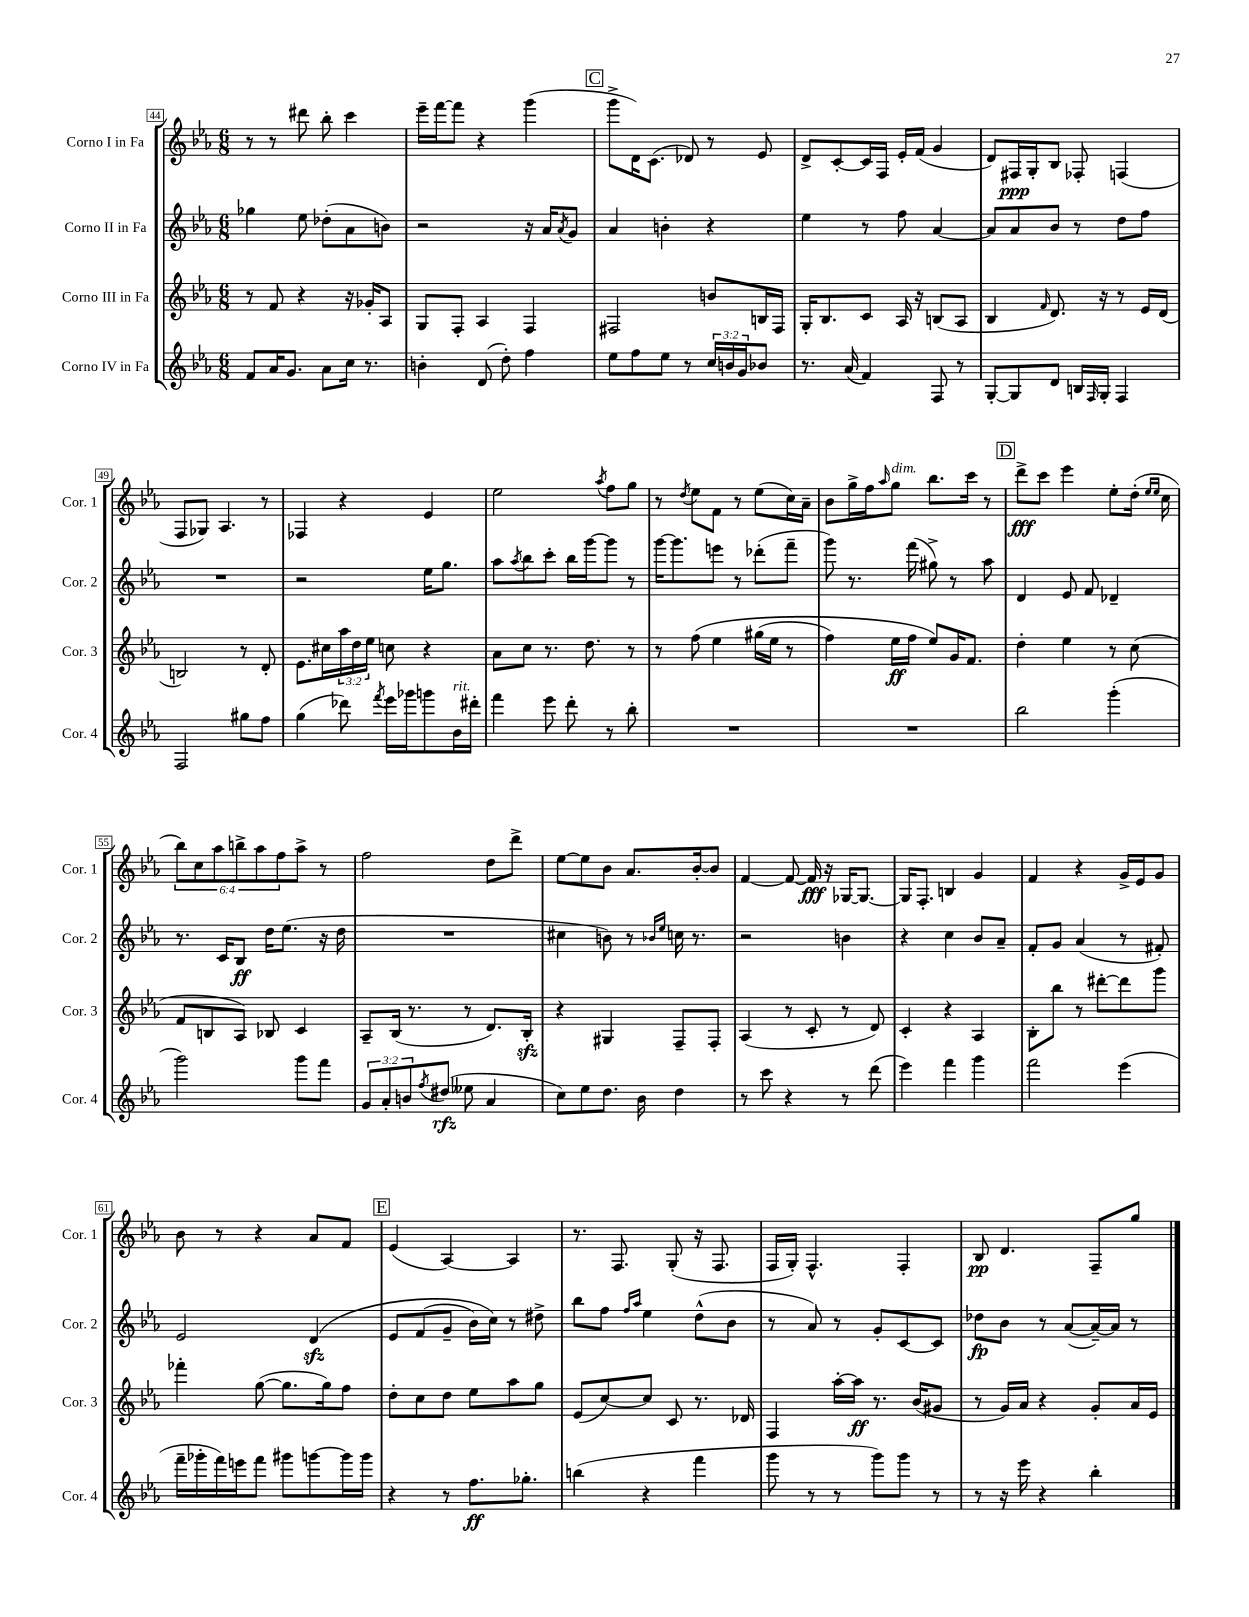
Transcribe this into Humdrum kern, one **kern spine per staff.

**kern	**kern	**kern	**kern
*staff4	*staff3	*staff2	*staff1
*clefG2	*clefG2	*clefG2	*clefG2
*k[b-e-a-]	*k[b-e-a-]	*k[b-e-a-]	*k[b-e-a-]
*M6/8	*M6/8	*M6/8	*M6/8
8f/L	8r	4gg-\	8r
16a-/K	8f/	.	8r
8.g/J	.	.	.
.	4r	8ee-\	8ddd#\
8a-\L	.	(8dd-'\L	8bb-'\
16cc\Jk	16r	8a-\	4ccc\
8.r	16g-'/LK	.	.
.	8A-/J	8b\J)	.
=	=	=	=
4b'\	8G/L	2r	16eee-~\LL
.	.	.	[16fff\J
.	8F'/J	.	8fff\]J
(8d/	4A-/	.	4r
8dd'\)	.	.	.
4ff\	4F/	16r	(4ggg\
.	.	16a-/LK	.
.	.	8qa-/	.
.	.	8g/J	.
=	=	=	=
8ee-\L	2F#/	4a-/	8ggg^\L
8ff\	.	.	16d\K)
.	.	.	(8.c\J
8ee-\J	.	4b'\	.
8r	.	.	8d-/)
24cc/LL	8b/L	4r	8r
24b/	.	.	.
24g/J	.	.	.
8b-/J	16B/L	.	8e-/
.	16F#/JJ	.	.
=	=	=	=
8.r	16G'/LK	4ee-\	8d^/L
.	8.B-/	.	.
.	.	.	[8c'/
(16a-/	.	.	.
4f/)	8c/J	8r	16c/]L
.	.	.	16F/JJ
.	16A-/	8ff\	16e-'/LL
.	16r	.	(16f/JJ
8F/	(8B/L	[4a-/	4g/
8r	8A-/J	.	.
=	=	=	=
[8G'/L	4B-/	8a-/]L	8d/L)
8G/]	.	8a-/	16F#/L
.	.	.	16G'/J
.	16qqf/	.	.
8d/J	8.d/)	8b-/J	8B-/J
16B/LL	.	8r	8F-'/
16qqF/	.	.	.
16G'/JJ	16r	.	.
4F/	8r	8dd\L	(4F/
.	16e-/LL	8ff\J	.
.	(16d/JJ	.	.
=	=	=	=
2F/	2B/)	2.r	8F/L
.	.	.	8G-/J)
.	.	.	4.A-/
8gg#\L	8r	.	.
8ff\J	8d'/	.	8r
=	=	=	=
(4gg\	8.e-\L	2r	4F-/
.	16cc#\L	.	.
8ddd-\)	24aa-\	.	4r
.	24dd\	.	.
.	24ee-\JJ	.	.
8qfff/	.	.	.
16eee-\LL	8cc\	.	.
16ggg-\J	.	.	.
8ggg\	4r	16ee-\LK	4e-/
.	.	8.gg\J	.
16b-\L	.	.	.
16ddd#'\JJ	.	.	.
=	=	=	=
4fff\	8a-\L	8aa-\L	2ee-\
.	.	8qaa-/	.
.	8cc\J	8bb-\	.
8eee-\	8.r	8ccc'\J	.
8ddd'\	.	16bb-\LL	.
.	8.dd\	[16ggg\J	.
.	.	.	8qaa-/
8r	.	8ggg\]J	8ff\L
8bb-'\	8r	8r	8gg\J
=	=	=	=
2.r	8r	[16ggg\LK	8r
.	.	8.ggg\]	.
.	.	.	8qdd/
.	&(8ff\	.	8ee-\L
.	4ee-\	8eee\J	8f\J
.	.	8r	8r
.	(16gg#\LL	(8ddd-'\L	(8ee-\L
.	16ee-\JJ	.	.
.	8r	8fff~\J	16cc\L)
.	.	.	16a-~\JJ
=	=	=	=
2.r	4ff\)	8ggg\)	8b-\L
.	.	8.r	16gg^\L
.	.	.	16ff\J
.	.	.	16qqaa-/
.	16ee-\LL	.	8gg\J
.	16ff\JJ	(16fff\	.
.	8ee-/L&)	8gg#^\)	8.bb-\L
.	16g/K	8r	.
.	8.f/J	.	16ccc\Jk
.	.	8aa-\	8r
=	=	=	=
2bb-\	4dd'\	4d/	8ddd^\L
.	.	.	8ccc\J
.	4ee-\	8e-/	4eee-\
.	.	8f/	.
(4ggg'\	8r	4d-~/	8ee-'\L
.	(8cc\	.	(16dd'\Jk
.	.	.	16qqee-/LL
.	.	.	16qqee-/JJ
.	.	.	16cc\
=	=	=	=
2ggg\)	8f/L	8.r	12bb-\L)
.	.	.	12cc\
.	8B/	.	.
.	.	.	12aa-\
.	.	16c/LK	.
.	8A-/J)	8B-/J	12bb^\
.	.	.	12aa-\
.	8B-/	16dd\LK	.
.	.	.	12ff\
.	.	(8.ee-\J	.
8ggg\L	4c/	.	8aa-^\J
8fff\J	.	16r	8r
.	.	16dd\	.
=	=	=	=
12g/L	8A-~/L	2.r	2ff\
12a-'/	.	.	.
.	(16B-/Jk	.	.
12b/	.	.	.
.	8.r	.	.
8qff/	.	.	.
(8dd#/J	.	.	.
8ee--\	8r	.	.
4a-/	8.d/L)	.	8dd\L
.	.	.	8ddd^\J
.	16B-'/Jk	.	.
=	=	=	=
8cc\L)	4r	4cc#\	[8ee-\L
8ee-\	.	.	8ee-\]
8.dd\J	4G#/	8b\)	8b-\J
.	.	8r	8.a-/L
16b-\	.	.	.
.	.	16qqb-/LL	.
.	.	16qqee-/JJ	.
4dd\	8F~/L	16cc\	.
.	.	8.r	[16b-'/k
.	8F'/J	.	8b-/]J
=	=	=	=
8r	(4A-/	2r	[4f/
8ccc\	.	.	.
4r	8r	.	8f/_
.	8c'/	.	16f/]
.	.	.	16r
8r	8r	4b\	[16G-/LK
.	.	.	8.G-/_J
(8ddd\	8d/)	.	.
=	=	=	=
4eee-\)	4c'/	4r	16G-/]LK
.	.	.	8.F'/J
4fff\	4r	4cc\	4B/
4ggg\	4A-/	8b-/L	4g/
.	.	8a-~/J	.
=	=	=	=
2fff\	8B-'\L	8f'/L	4f/
.	8bb-\J	8g/J	.
.	8r	(4a-/	4r
.	[8ddd#'\L	.	.
(4eee-\	8ddd#\]	8r	16g^/LL
.	.	.	16e-/J
.	8ggg\J	8f#'/)	8g/J
=	=	=	=
16fff~\LL	4fff-'\	2e-/	8b-\
16ggg-'\	.	.	.
16fff\)	.	.	8r
16eee\J	.	.	.
8fff\J	([8gg\	.	4r
8ggg#\L	8.gg\]L	.	.
[8ggg\	.	&(4d/	8a-/L
.	16gg\k)	.	.
16ggg\]L	8ff\J	.	8f/J
16ggg\JJ	.	.	.
=	=	=	=
4r	8dd'\L	8e-/L	(4e-/
.	8cc\	(8f/	.
8r	8dd\J	8g~/J	[4A-/)
8.ff\L	8ee-\L	16b-\LL)	.
.	.	16cc\JJ&)	.
.	8aa-\	8r	4A-/]
8.gg-'\J	.	.	.
.	8gg\J	8dd#^\	.
=	=	=	=
(4bb\	(8e-/L	8bb-\L	8.r
.	[8cc/)	8ff\J	.
.	.	.	8.F/
.	.	16qqff/LL	.
.	.	16qqaa-/JJ	.
4r	8cc/]J	4ee-\	.
.	8c/	.	(8G'/
4fff\	8.r	(8dd^^\L	16r
.	.	.	8.F/
.	.	8b-\J	.
.	16d-/	.	.
=	=	=	=
8ggg\	4F/	8r	16F/LL
.	.	.	16G'/JJ)
8r	.	8a-/)	4.F^^/
8r	[16aa-'\LL	8r	.
.	16aa-\]JJ	.	.
8ggg\L)	8.r	8g'/L	.
8ggg\J	.	[8c/	4F'/
.	(16b-/LK	.	.
8r	8g#/J	8c/]J	.
=	=	=	=
8r	8r	8dd-\L	8B-/
16r	16g/LL)	8b-\J	4.d/
16eee-\	16a-/JJ	.	.
4r	4r	8r	.
.	.	([8a-/L	.
4bb-'\	8g'/L	16a-~/_L)	8F~/L
.	.	16a-/]JJ	.
.	16a-/L	8r	8gg/J
.	16e-/JJ	.	.
==	==	==	==
*-	*-	*-	*-
